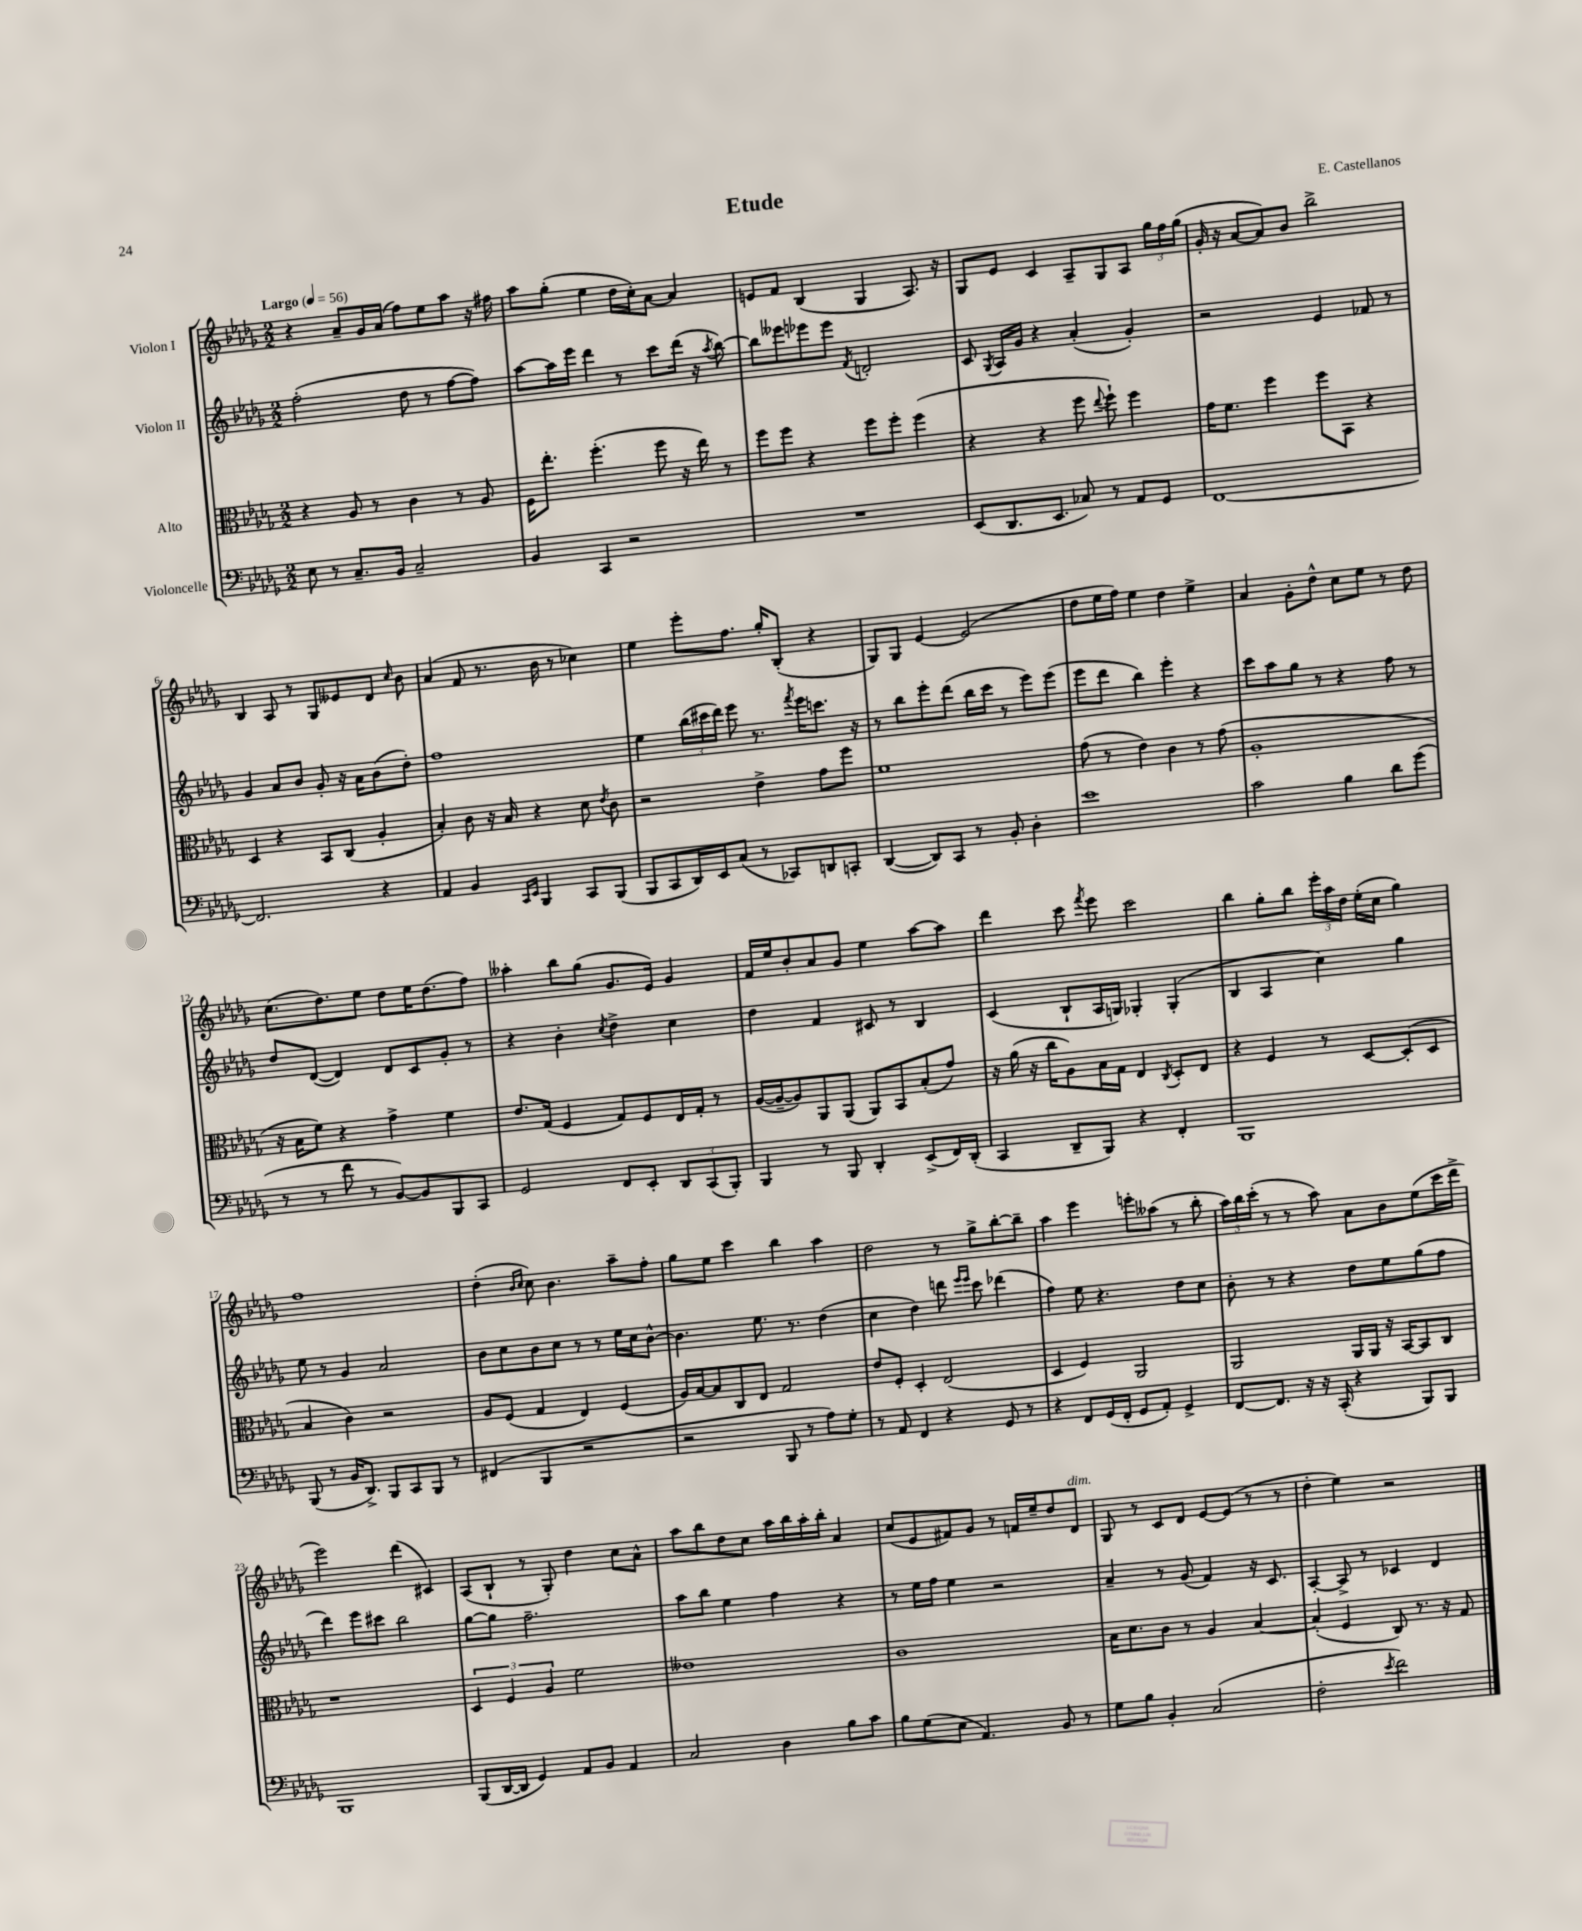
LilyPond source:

\header { title = "Etude" composer = "E. Castellanos" }
<<
\new StaffGroup <<
\new Staff = "s0" \with { instrumentName = "Violon I" } {
    \clef treble \key des \major \numericTimeSignature \time 2/2 \tempo "Largo" 4 = 56
    \autoBeamOff r4 aes'8[-- ges'16 aes'16]( f''8[) ees''8 aes''8] r16 fis''16 |
    aes''8[ ges''8]-.( ees''4 des''16[ c''16-.) aes'8]~ aes'4 |
    e'8[ f'8] bes4( ges4 aes8.) r16 |
    ges8[ ees'8] c'4 aes8[-- ges8 aes8] \tuplet 3/2 { ges''16[ f''16 ges''16]( } |
    ges'16-. r16 aes'8[~ aes'8) bes'8] bes''2-> |
    bes4 aes8 r8 ges8[ eeses'8 des'8] \grace { c''16 } bes'8 |
    aes'4( f'8 r8. bes'16 r8 ces''4) |
    ees''4 ees'''8[-. f''8.] ges''16[-. bes8]-.( r4 |
    ges8[) ges8] ees'4~ ees'2( |
    des''8[ ees''16 f''16]) ees''4 des''4 ees''4-> |
    aes'4 ges'8[-. des''8]-^ c''8[ ees''8] r8 des''8 |
    c''8.[( des''8.) ees''8] des''8[ ees''16 des''8.( f''8]) |
    aeses''4-. bes''8[ ges''8]( ges'8.[ ees'16]) ges'4 |
    f'16[ ees''16 bes'8-. aes'8 ges'8] ees''4 aes''8[~ aes''8] |
    des'''4 c'''8 \acciaccatura { f'''8 } ees'''8 c'''2 |
    bes''4 ges''8[-. bes''8] \tuplet 3/2 { ees'''16[-. aes''16 des''16] } ees''16[-.( c''16] ges''4) |
    f''1 |
    des''4-.( \grace { bes'16[ c''16] } c''8) bes'4. aes''8[-- f''8]-. |
    ges''8[ ees''8] c'''4 bes''4 aes''4 |
    des''2 r8 ges''8[-> bes''8~-. bes''8]-- |
    aes''4 ees'''4 e'''8[-. aeses''8]( r8 bes''8-. |
    \tuplet 3/2 { aes''16[) bes''16 c'''16]-.( } r8 r8 aes''8) aes'8[ bes'8 ees''8( c'''16 des'''16]-> |
    ees'''2) des'''4( cis'4) |
    aes8[( bes8]-! r8 ges8-.) des''4 c''8[ aes'8]-^ |
    aes''8[ bes''8 des''8 c''8] aes''16[ bes''16 aes''16-. bes''16]-. aes'4 |
    c''8[( ees'8 fis'8) ges'8] r8 f'16[ ees''16-- des''8 des'8]^\markup { \italic "dim." } |
    ges8 r8 c'8[ des'8] ees'8[~ ees'8]( r8 r8 |
    des''4-. ees''4) r2 \bar "|." |
}
\new Staff = "s1" \with { instrumentName = "Violon II" } {
    \clef treble \key des \major \numericTimeSignature \time 2/2
    \autoBeamOff f''2-.( des''8 r8 f''8[~ f''8]) |
    aes''8[~ aes''16 ees'''16] des'''4 r8 c'''8[ des'''16]( r16 \acciaccatura { aes''8 } bes''8~) |
    bes''8[ eeses'''8 ees'''8 ees'''8] \acciaccatura { f'8 } d'2-. |
    c'8 \acciaccatura { ges8 } aes16[ ges'16] r4 aes'4-.( ges'4-.) |
    r2 ees'4 fes'8 r8 |
    ges'4 aes'8[ bes'8] ges'8-. r16 aes'16[ bes'8( des''8]-.) |
    f''1 |
    ees''4 \tuplet 3/2 { bes''16[( cis'''16 des'''16]) } ees'''8 r8. \acciaccatura { f'''8 } ees'''16[ c'''8.] r16 |
    r8 bes''8[ ees'''8-. des'''8]( bes''16[ c'''16] r8 ees'''8[) ees'''8]( |
    ees'''8[ des'''8] bes''4) ees'''4-. r4 |
    c'''8[ aes''8 ges''8] r8 r4 f''8 r8 |
    des''8[ des'8]~( des'4) des'8[ c'8 ges'8]-. r8 |
    r4 bes'4-. \acciaccatura { c''8 } des''4-> c''4 |
    des''4 f'4 cis'8 r8 bes4 |
    c'4( bes8[-! aes16 g16]) ges4-. ges4-.( |
    bes4 aes4 c''4) ges''4 |
    ees''8 r8 ges'4 aes'2 |
    bes'8[ c''8 bes'8 c''8] r8 r8 ees''16[ c''16 bes'8]~-^ |
    bes'4. ees''8. r8. des''4( |
    c''4 des''4) d'''8 \grace { ees'''16[ ees'''16] } c'''8 des'''4( |
    f''4) ees''8 r4. des''8[ c''8] |
    bes'8-. r8 r4 des''8[ ees''8 ges''8( f''8] |
    des'''4) ees'''8[ cis'''8] bes''2 |
    ges''8[~ ges''8] f''2.-- |
    aes''8[ bes''8] ees''4 f''4 r4 |
    r8 ees''16[ f''16] ees''4 r2 |
    aes'4-- r8 ges'8( f'4) r16 c'8. |
    aes4~-. aes8-> r8 ces'4 des'4 \bar "|." |
}
\new Staff = "s2" \with { instrumentName = "Alto" } {
    \clef alto \key des \major \numericTimeSignature \time 2/2
    \autoBeamOff r4 aes8 r8 c'4 r8 aes8 |
    f16[ ees''8.]-. f''4.-.( f''8 r16 ees''16) r8 |
    f''8[ f''8] r4 f''8[ f''8]-. f''4( |
    r4 r4 f''8 \appoggiatura { ees''8 } f''8-!) f''4 |
    ges'16[ f'8.] f''4 f''8[ bes,8] r4 |
    des4 r4 bes,8[ c8]( aes4-. |
    bes4-.) c'8 r16 bes16 r4 des'8 \acciaccatura { ees'8 } c'8 |
    r2 ees'4-> ges'8[ f''8] |
    f'1 |
    ges'8( r8 ees'4) c'4 r8 ges'8( |
    aes1-. |
    r16 bes16[ f'8]) r4 ges'4-> f'4 |
    ees'8.[ ges16]( f4 ges8[) f8 ees16 ges16]-. r8 |
    aes16[~( aes16~-- aes8) aes,8 aes,8]( aes,8[) bes,8 bes8-.( ges'8]) |
    r16 aes'16( r16 c''16[ aes8) bes16 ges16] ees4 \acciaccatura { c8 } des8[-. ees8] |
    r4 f4 r8 des8[~ des8-.( des8] |
    bes4 c'4) r2 |
    aes8[ f8]( ges4 ees4) f4( |
    aes16[) bes16~ bes8 c8 ees8] ges2 |
    ees'8[ f8]-. des4-. ees2( |
    des4 f4) aes,2 |
    aes,2 aes,16[ aes,16] r16 bes,16[~ bes,8 c8] |
    r1 |
    \tuplet 3/2 { des4 f4 aes4 } f'2 |
    eeses'1 |
    c'1 |
    bes16[ des'8. c'8] r8 aes4 bes4~ |
    bes4-.( f4 c8) r8. r16 ges8 \bar "|." |
}
\new Staff = "s3" \with { instrumentName = "Violoncelle" } {
    \clef bass \key des \major \numericTimeSignature \time 2/2
    \autoBeamOff ees8 r8 c8.[-- bes,16] c2-- |
    bes,4 c,4 r2 |
    R1 |
    ees,8[( des,8. ees,8.] ces8) r8 aes,8[ ges,8] |
    f,1~ |
    f,2. r4 |
    aes,4 bes,4 \grace { c,16[ ees,16] } bes,,4 c,8[ bes,,8]( |
    bes,,8[ c,8 des,16) ees,16 c8]( r8 ces,8[) d,8 c,8]-. |
    des,4~( des,8[) c,8] r8 bes,8-. des4-. |
    ees'1 |
    c'2 bes4 des'8[ ges'8]( |
    r8 r8 f'8 r8 bes,8[~) bes,8 bes,,8 c,8] |
    ges,2 f,8[ ees,8]-. \tuplet 3/2 { des,8[ c,8( bes,,8]-.) } |
    bes,,4 r8 bes,,8 des,4-. ees,8[->( f,16) des,16]-.( |
    c,4 des,8[-- bes,,8]) r4 f,4-. |
    bes,,1 |
    bes,,8( r8 bes,16[ des,8.]->) bes,,8[ c,8 bes,,8] r8 |
    fis,4( bes,,4 r2 |
    r2 bes,,8 r8 aes8[) ges8]-. |
    r8 aes,8 f,4 r4 ges,8 r8 |
    r4 f,8[ ges,16( f,16]-. ges,8[ aes,8]-.) ges,4-> |
    f,8[~ f,8.] r16 r16 c,16-.( r4 bes,,8[) bes,,8] |
    bes,,1 |
    bes,,8[( des,16~ des,16] ges,4) aes,8[ bes,8] aes,4 |
    c2 des4 bes8[ c'8] |
    bes8[ ges8( ees8] aes,4.) bes,8 r8 |
    ges8[ bes8] bes,4-. c2( |
    f2-. \acciaccatura { ees'8 } f'2) \bar "|." |
}
>>
>>
